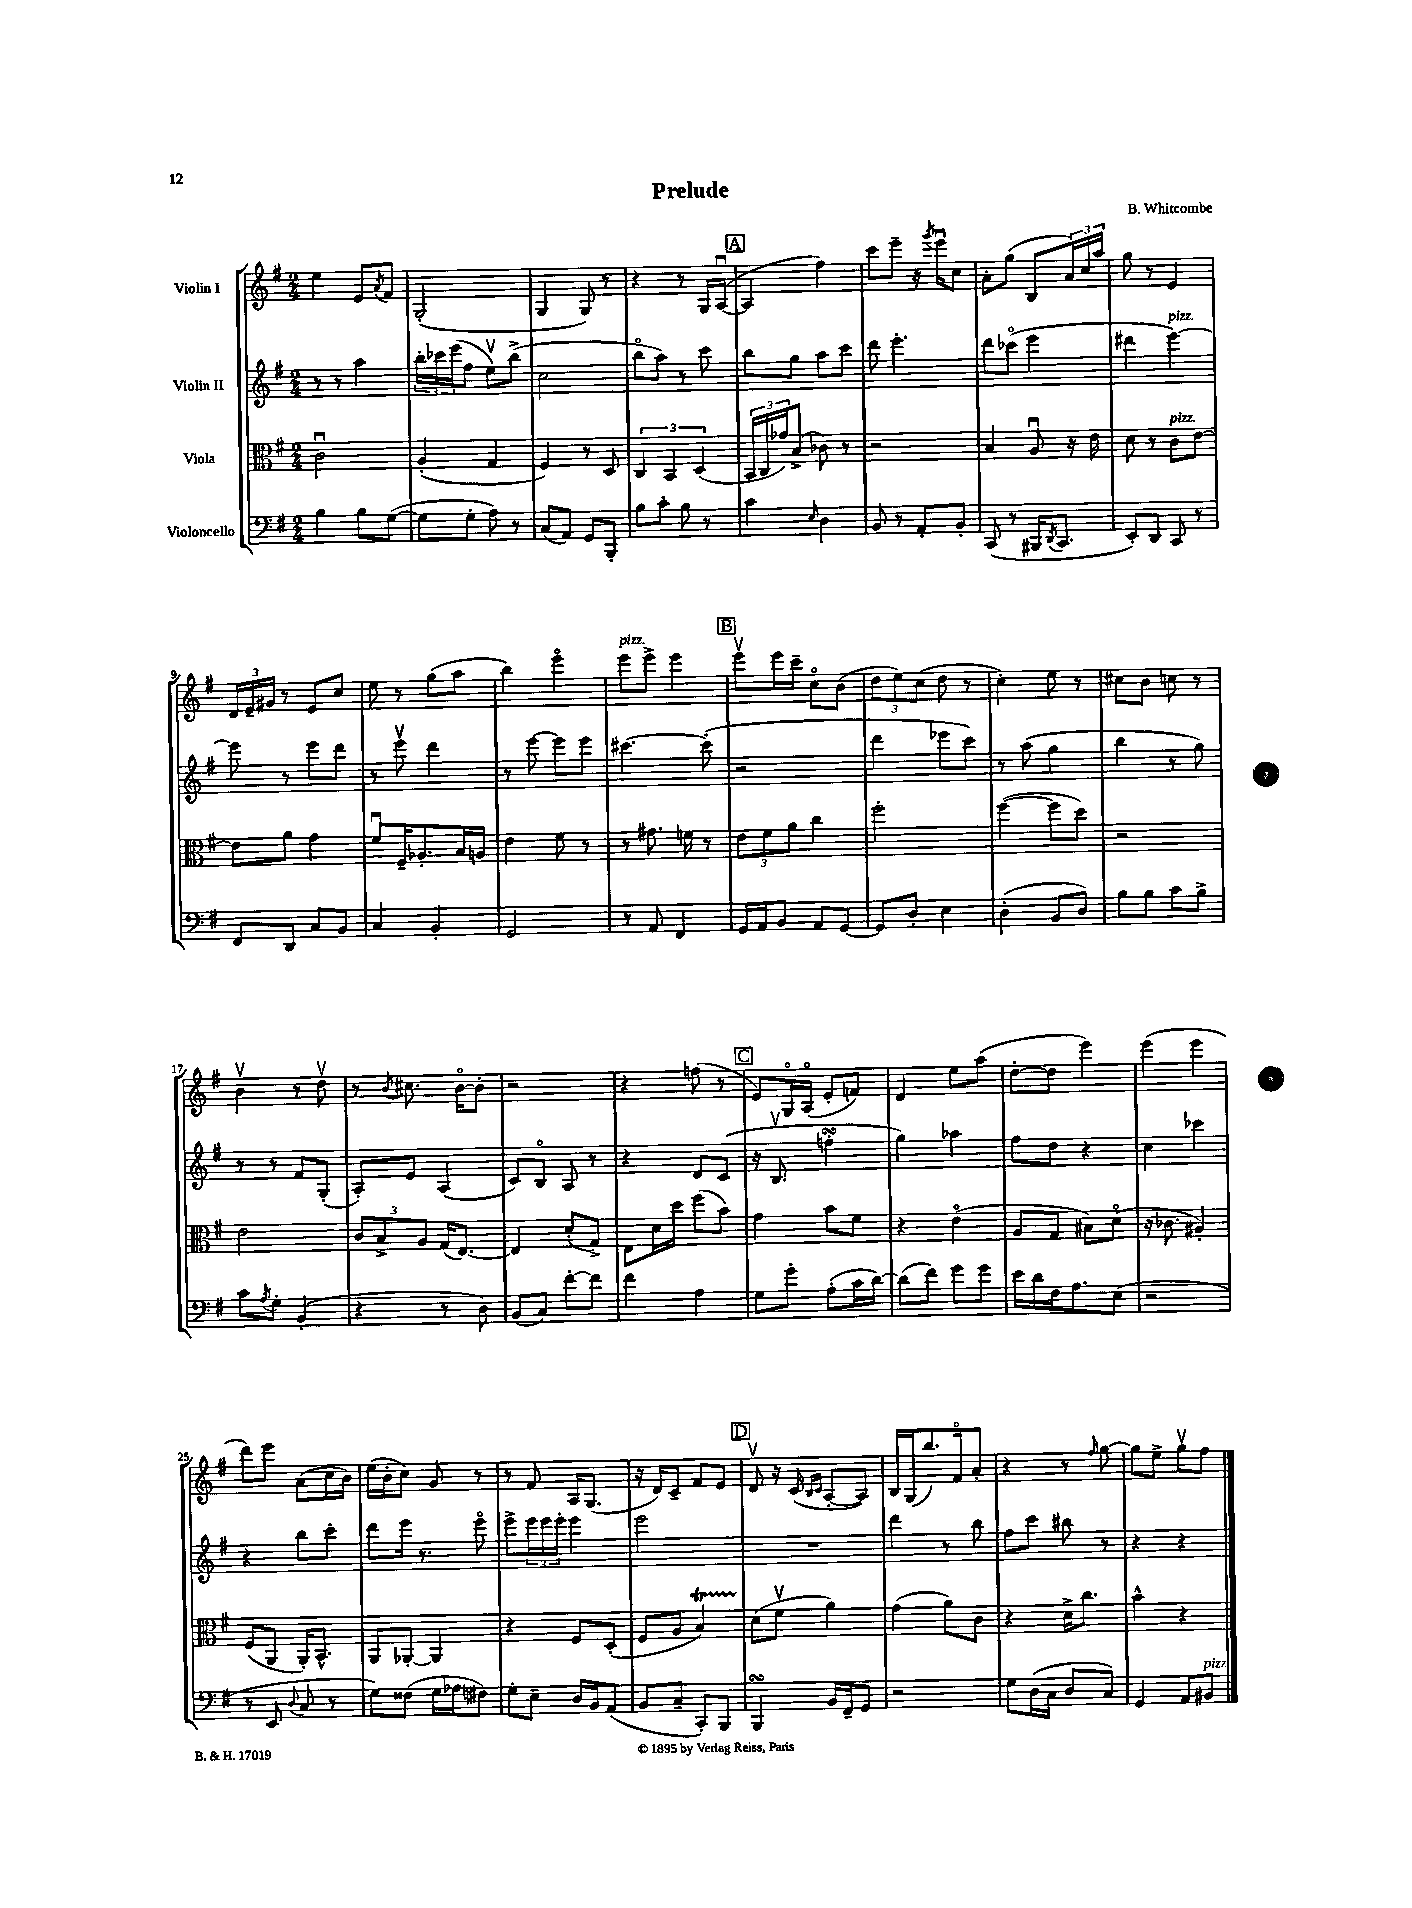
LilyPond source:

\header { title = "Prelude" composer = "B. Whitcombe" }
<<
\new StaffGroup <<
\new Staff = "s0" \with { instrumentName = "Violin I" } {
    \clef treble \key g \major \numericTimeSignature \time 2/4
    e''4 e'8 \acciaccatura { a'8 } fis'8 |
    g2-.( |
    g4 g8) r8 |
    r4 r8 g16 a16~\downbow( |
    \mark \markup { \box "A" } a4 fis''4) |
    c'''8 e'''8-- r16 \acciaccatura { g'''8 } e'''16\downbow c''8 |
    a'8-. g''8( b8 \tuplet 3/2 { a'16) c''16 a''16 } |
    g''8 r8 e'4 |
    \tuplet 3/2 { d'16 e'16-- gis'16 } r8 e'8 c''8 |
    e''8 r8 g''8( a''8 |
    b''4) e'''4\flageolet |
    e'''8^\markup { \italic "pizz." } e'''8-> e'''4 |
    \mark \markup { \box "B" } e'''8\upbow e'''16 c'''16-- c''8\flageolet b'8( |
    \tuplet 3/2 { d''8 e''8) c''8( } d''8 r8 |
    c''4-.) e''8 r8 |
    cis''8 b'8 c''8 r8 |
    b'4\upbow r8 d''8\upbow |
    r8 \acciaccatura { b'8 } cis''8. b'16~\flageolet b'8-. |
    r2 |
    r4 f''8( r8 |
    \mark \markup { \box "C" } e'8) g16\flageolet a16\flageolet( e'8-. f'8) |
    d'4 e''8 a''8( |
    d''8~-. d''8 e'''4) |
    e'''4( e'''4 |
    d'''8) e'''8 a'8( c''16 b'16) |
    e''16( b'16-. c''8) g'8 r8 |
    r8 fis'8 a16 g8.( |
    r16 d'16) c'8-- fis'8 e'8 |
    \mark \markup { \box "D" } d'8\upbow r16 c'16( \grace { b16 c'16 } a8~-. a8) |
    b16 g16( b''8.) fis'16\flageolet a'8-. |
    r4 r8 \grace { fis''16 } g''8~ |
    g''8 e''8-> g''8\upbow fis''8 \bar "|." |
}
\new Staff = "s1" \with { instrumentName = "Violin II" } {
    \clef treble \key g \major \numericTimeSignature \time 2/4
    r8 r8 a''4 |
    \tuplet 3/2 { b''16-. ces'''16 e'''16( } fis''8 e''8\upbow) b''8->( |
    c''2 |
    b''8\flageolet a''8) r8 c'''8 |
    \mark \markup { \box "A" } b''8 g''8 a''8 c'''8 |
    d'''8 e'''4.-. |
    d'''8 ces'''8\flageolet( e'''4 |
    dis'''4 e'''4~^\markup { \italic "pizz." }) |
    e'''8 r8 e'''8 d'''8 |
    r8 e'''8\upbow d'''4 |
    r8 e'''8~ e'''8 e'''8 |
    cis'''4.~ cis'''8-.( |
    \mark \markup { \box "B" } r2 |
    d'''4 ees'''8 c'''8) |
    r8 a''8( g''4 |
    b''4 r8 g''8) |
    r8 r8 fis'8 g8-.( |
    a8-.) e'8 a4( |
    c'8) b8\flageolet a8 r8 |
    r4 d'8 c'8( |
    \mark \markup { \box "C" } r16 b8.\upbow f''4-.\turn |
    g''4) aes''4 |
    fis''8 d''8 r4 |
    c''4 ces'''4 |
    r4 b''8 c'''8-. |
    d'''8 e'''16 r8. e'''8\flageolet |
    e'''8-> \tuplet 3/2 { e'''16 e'''16 e'''16-. } e'''4 |
    e'''2 |
    \mark \markup { \box "D" } R2 |
    d'''4 r8 b''8 |
    fis''8 c'''8 bis''8 r8 |
    r4 r4 \bar "|." |
}
\new Staff = "s2" \with { instrumentName = "Viola" } {
    \clef alto \key g \major \numericTimeSignature \time 2/4
    c'2\downbow |
    a4-.( g4 |
    fis4) r8 d8 |
    \tuplet 3/2 { c4 b,4 d4( } |
    \mark \markup { \box "A" } \tuplet 3/2 { b,16 c16 ges'16) } b8->( ces'8) r8 |
    r2 |
    b4 a8\downbow r16 e'16 |
    d'8 r8 c'8^\markup { \italic "pizz." } e'8~ |
    e'8 a'8 g'4 |
    fis'8\downbow fis16-- aes8.-. b16 a16 |
    e'4 fis'8 r8 |
    r8 gis'8. f'16 r8 |
    \mark \markup { \box "B" } \tuplet 3/2 { e'8 fis'8 a'8 } c''4 |
    fis''2-. |
    fis''4~( fis''8 d''8) |
    r2 |
    e'2 |
    \tuplet 3/2 { c'8 b8-> a8 } g16( e8.~) |
    e4 d'8-.( g8->) |
    e8 d'16 d''16 fis''8( b'8) |
    \mark \markup { \box "C" } g'4 b'8 fis'8 |
    r4 e'4\flageolet( |
    a8 g8 bis8) d'8\flageolet( |
    r16 ces'8. ais4-.) |
    fis8( a,8 a,16-.) b,8.-^ |
    a,8 aes,8~-. aes,4 |
    r4 fis8 d8-.( |
    fis8 a8 b4\startTrillSpan) |
    \mark \markup { \box "D" } d'8\stopTrillSpan( fis'8\upbow a'4) |
    g'4( a'8) c'8 |
    r4 d'16-> c''8. |
    b'4-^ r4 \bar "|." |
}
\new Staff = "s3" \with { instrumentName = "Violoncello" } {
    \clef bass \key g \major \numericTimeSignature \time 2/4
    b4 b8 g8~( |
    g8 g8-. a8) r8 |
    c8( a,8) g,8 b,,8-. |
    b8 c'8-. b8 r8 |
    \mark \markup { \box "A" } c'4 \grace { e16 } d4 |
    b,8 r8 a,8-. b,8-. |
    c,8( r8 bis,,16 \acciaccatura { d,8 } c,8. |
    e,8-.) d,8 c,8 r8 |
    fis,8 d,8 c8 b,8 |
    c4 b,4-. |
    g,2 |
    r8 a,8 fis,4 |
    \mark \markup { \box "B" } g,16 a,16 b,8 a,8 g,8~ |
    g,8 d8-. e4 |
    d4-.( b,8 d8) |
    b8 b8 c'8 b8-> |
    c'8 \acciaccatura { a8 } g8-. b,4-.( |
    r4 r8 d8) |
    b,8( c8) fis'8~-. fis'8 |
    fis'4 a4 |
    \mark \markup { \box "C" } g8 g'8-. a8-.( c'16 d'16~) |
    d'8( fis'8) g'8 g'8 |
    e'16 d'16 fis16 a8. e8( |
    r2 |
    r8 e,8 \appoggiatura { d8 } c8 r8 |
    g8) fisis8( g16 aes16 fis8) |
    g8-. e8-- d16 b,16 a,8( |
    b,8 c8-- c,8-.) b,,8 |
    \mark \markup { \box "D" } b,,4\turn b,16 fis,16-- g,8 |
    r2 |
    g8 d16( c16 d8 c8) |
    g,4 a,8 bis,8^\markup { \italic "pizz." } \bar "|." |
}
>>
>>
